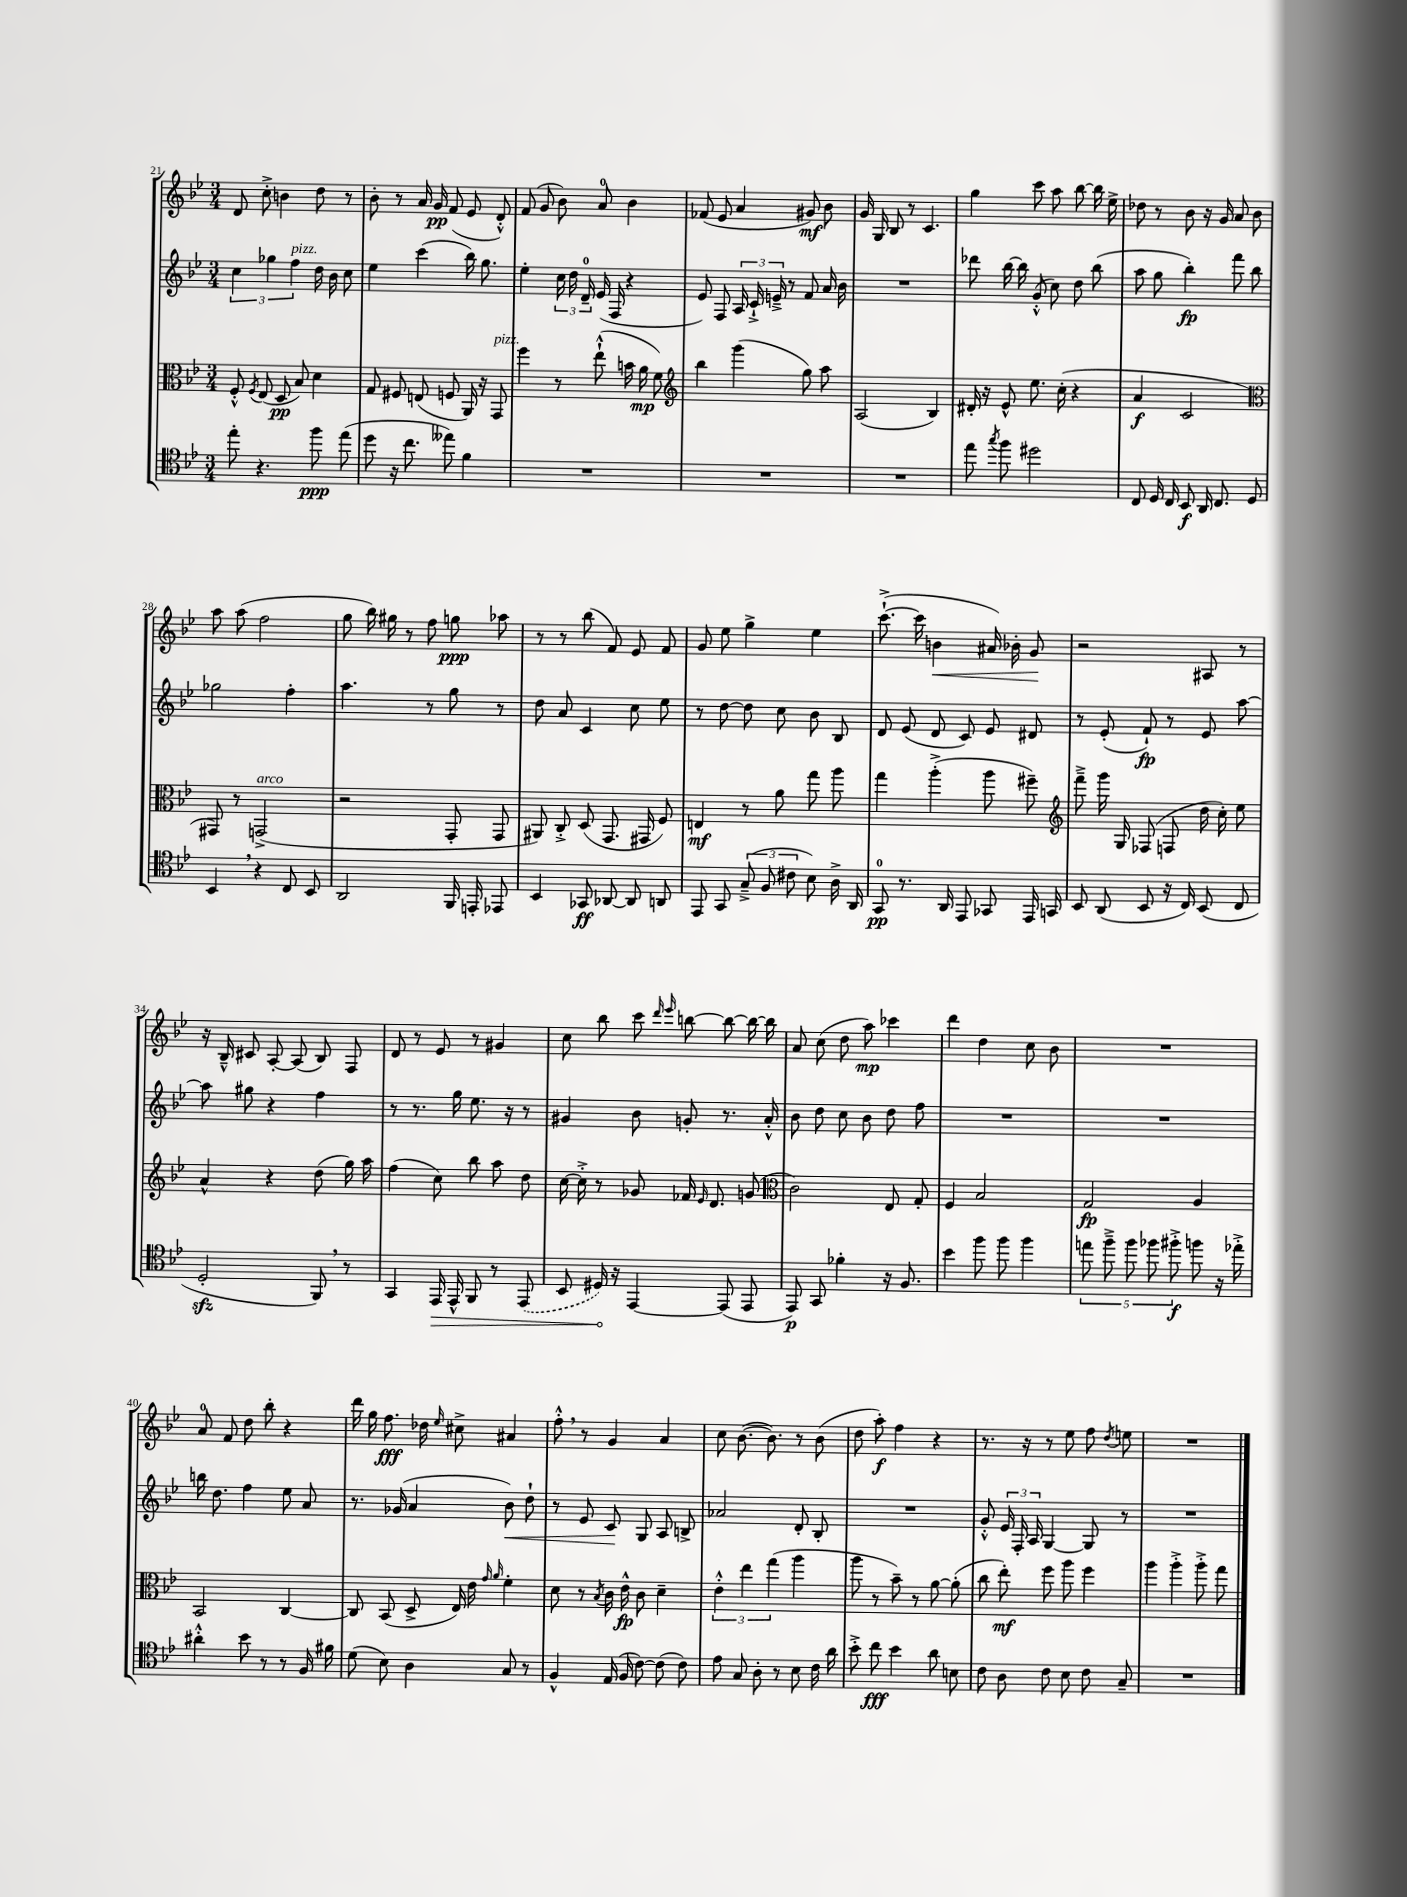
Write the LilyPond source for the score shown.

<<
\new StaffGroup <<
\new Staff = "s0" {
    \clef treble \key bes \major \numericTimeSignature \time 3/4
    \autoBeamOff d'8 c''8-.-> b'4 d''8 r8 |
    bes'8-. r8 a'16 g'16\pp f'8( ees'8 d'8-.-^) |
    f'8( g'8 bes'8) a'8-0 bes'4 |
    fes'8( ees'8 a'4 gis'8\mf) bes'8 |
    g'16 g16 bes8 r8 c'4. |
    g''4 c'''8 a''8 bes''8~ bes''16 ees''16-> |
    des''8 r8 bes'8 r16 g'16 a'8 bes'8 |
    a''8 a''8( f''2 |
    g''8 bes''16) gis''16 r8 f''8 g''8\ppp aes''8 |
    r8 r8 bes''8( f'8) ees'8 f'8 |
    g'8 ees''8 g''4-> ees''4 |
    c'''8.~-!->( c'''16 b'4\< ais'16) bes'16-. g'8\! |
    r2 ais8 r8 |
    r16 bes16---^ cis'8 a8~-. a8( bes8) f8 |
    d'8 r8 ees'8 r8 gis'4 |
    c''8 bes''8 c'''8 \grace { d'''16 ees'''16 } b''8~ b''8~ b''16~ b''16 |
    a'8 c''8( d''8 a''8\mp) ces'''4 |
    d'''4 d''4 c''8 bes'8 |
    R2. |
    a'8-0 f'8 d''8 bes''8-. r4 |
    d'''16 g''16 f''8.\fff des''16 \grace { ees''16 } cis''8-> ais'4 |
    f''8-.-^ \breathe r8 g'4 a'4 |
    c''8 bes'8.~( bes'8.) r8 bes'8( |
    d''8 a''8-.\f) f''4 r4 |
    r8. r16 r8 ees''8 f''8 \acciaccatura { d''8 } e''8 |
    R2. \bar "|." |
}
\new Staff = "s1" {
    \clef treble \key bes \major \numericTimeSignature \time 3/4
    \autoBeamOff \tuplet 3/2 { c''4 ges''4 f''4^\markup { \italic "pizz." } } d''16 bes'16 c''8 |
    ees''4 c'''4( bes''16) g''8. |
    ees''4-. \tuplet 3/2 { c''16 d''16 d'16-0-- } ees'16( f16 r4 |
    ees'8) f8 \tuplet 3/2 { a16 c'16-!-> e'16---> } r8 f'8 a'16 bes'16 |
    R2. |
    des'''8 bes''16~ bes''16 g'8-.-^( c''8) d''8 bes''8( |
    a''8 g''8 bes''4-.\fp) f'''8 bes''8 |
    ges''2 f''4-. |
    a''4. r8 g''8 r8 |
    d''8 a'8 c'4 c''8 ees''8 |
    r8 d''8~ d''8 c''8 bes'8 bes8 |
    d'8 ees'8( d'8 c'8) ees'8 dis'8 |
    r8 ees'8-.( f'8-!\fp) r8 ees'8 a''8~ |
    a''8 gis''8 r4 f''4 |
    r8 r8. g''16 ees''8. r16 r8 |
    gis'4 bes'8 g'8-. r8. a'16-.-^ |
    bes'8 d''8 c''8 bes'8 d''8 f''8 |
    R2. |
    R2. |
    b''16 d''8. f''4 ees''8 a'8 |
    r8. ges'16( a'4 bes'8\<) d''8-! |
    r8 ees'8 c'8\! g8 a8 b8-> |
    aes'2 d'8-. bes8-. |
    R2. |
    g'8-.-^ \tuplet 3/2 { ees'16 f16-. a16 } g4~ g8 r8 |
    R2. \bar "|." |
}
\new Staff = "s2" {
    \clef alto \key bes \major \numericTimeSignature \time 3/4
    \autoBeamOff f8-.-^ \acciaccatura { f8 } ees8( d8\pp bes8) d'4 |
    g8 fis8 e8( f8 a,16) r16 g,8^\markup { \italic "pizz." } |
    f''4 r8 ees''8-!-^( b'16 a'16\mp f'8) |
    \clef treble bes''4 g'''4( g''8) a''8 |
    a2( bes4) |
    dis'16-. r16 ees'8-^ ees''8. c''16-.( r4 |
    a'4\f c'2 |
    \clef alto gis,8) r8 g,2->^\markup { \italic "arco" }( |
    r2 g,8-. g,8 |
    ais,8) c8-.-> d8( g,8. gis,16 f8) |
    e4\mf r8 a'8 g''8 a''8 |
    g''4 a''4-.->( a''8 fis''8--) |
    \clef treble f'''8---> g'''16 g16 fes8( f8 d''16 c''16-.) ees''8 |
    a'4-^ r4 d''8( g''16) a''16 |
    f''4( c''8) bes''8 a''8 d''8 |
    c''16~ c''16-.-> r8 ges'8 fes'16 \grace { ees'16 } d'8. g'8( |
    \clef alto c'2) ees8 g8-. |
    f4 bes2 |
    g2\fp a4 |
    bes,2 c4~ |
    c8 bes,8( d8-> ees16) ees'16 \grace { g'16 a'16 } f'4-. |
    d'8 r8 \acciaccatura { bes8 } c'16 ees'16-^\fp c'8 d'4-- |
    \tuplet 3/2 { ees'4-.-^ ees''4 g''4( } a''4 |
    a''8 r8 bes'8--) r8 a'8~ a'8-.( |
    c''8 ees''8-.\mf) f''8 a''8 f''4 |
    a''4 a''4-.-> a''8-.-> g''8 \bar "|." |
}
\new Staff = "s3" {
    \clef tenor \key bes \major \numericTimeSignature \time 3/4
    \autoBeamOff ees''8-. r4. f''8\ppp ees''8( |
    d''8 r16 c''8. eeses''8) f'4 |
    R2. |
    R2. |
    R2. |
    ees''8 \acciaccatura { g''8 } f''8 dis''2 |
    c8 d16 c16 bes,8\f a,16 c8. d8 |
    bes,4 \breathe r4 c8 bes,8 |
    a,2 f,16 e,16-. ees,8 |
    bes,4 ges,8\ff aes,8~ aes,8 a,8 |
    ees,8 g,8 \tuplet 3/2 { g8--->( f8 cis'8 } bes8) a16-> a,16 |
    g,8-0\pp r8. a,16 ees,8 ges,8 ees,16 g,16 |
    bes,8 a,8( bes,8 r16 c16) bes,8( c8 |
    d2-.\sfz f,8) \breathe r8 |
    g,4 \once \override Hairpin.circled-tip = ##t ees,16\> ees,16-^ f,8 r8 \once \slurDashed ees,8( |
    bes,8 dis16\!) r16 ees,4~ ees,8( ees,8 |
    ees,8\p) g,8 fes'4-. r16 f8. |
    bes'4 f''8 f''8 f''4 |
    \tuplet 5/4 { e''8 f''8---> f''8 fes''8 fis''8-.->\f } f''8 r16 ees''16-.-> |
    ais'4-.-^ bes'8 r8 r8 f16 fis'16 |
    d'8( bes8) a4 g8 r8 |
    f4-^ ees16( f16 c'8~) c'8( c'8) |
    ees'8 g8 a8-. r8 bes8 c'16 a'16 |
    bes'8-.-> c''8\fff bes'4 a'8 b8 |
    c'8 a8 c'8 bes8 c'8 g8-- |
    R2. \bar "|." |
}
>>
>>
\layout { \context { \Score currentBarNumber = #21 } }
